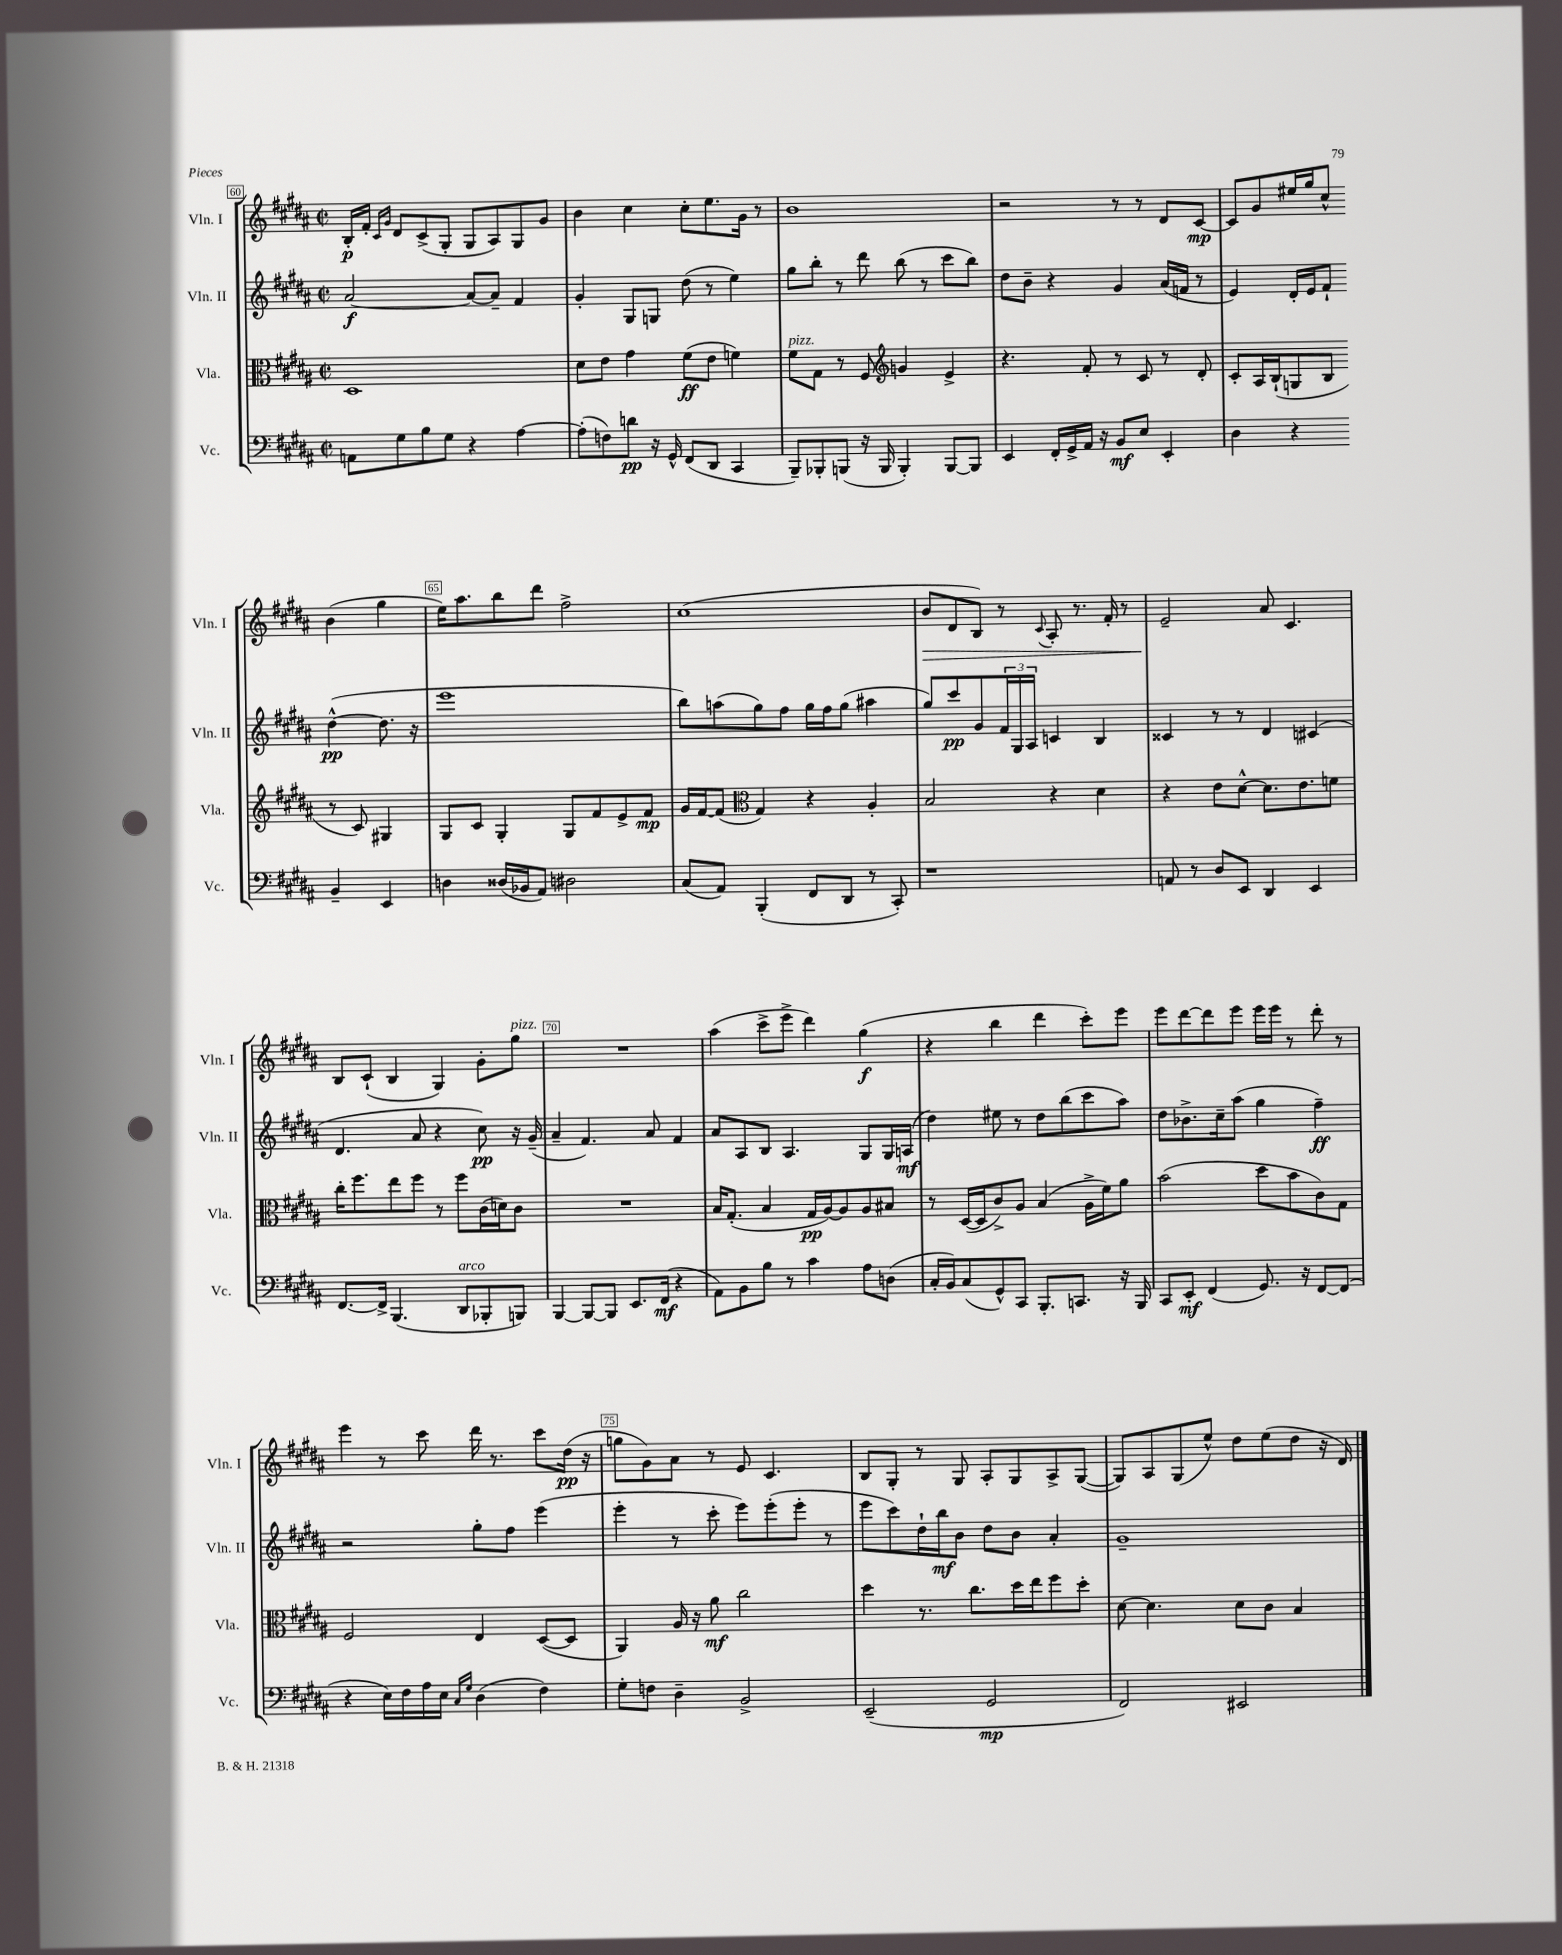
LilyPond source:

<<
\new StaffGroup <<
\new Staff = "s0" \with { instrumentName = "Vln. I" shortInstrumentName = "Vln. I" } {
    \clef treble \key b \major \defaultTimeSignature \time 2/2
    b16-.\p fis'16-. \grace { cis'16 gis'16 } dis'8 cis'8->( gis8-. gis8 ais8) gis8 gis'8 |
    b'4 cis''4 cis''8-. e''8. gis'16 r8 |
    b'1 |
    r2 r8 r8 dis'8 cis'8~\mp |
    cis'8 gis'8 eis''16 gis''16 cis''8-^ b'4( gis''4 |
    e''16) ais''8. b''8 dis'''8 fis''2-> |
    cis''1( |
    b'8\> dis'8 b8) r8 \appoggiatura { cis'8 } ais8-. r8. fis'16-. r8 |
    e'2--\! ais'8 cis'4. |
    b8 cis'8-!( b4 gis4) gis'8-. gis''8^\markup { \italic "pizz." } |
    R1 |
    ais''4( cis'''8-> e'''8-> dis'''4) gis''4\f( |
    r4 b''4 dis'''4 cis'''8-.) e'''8 |
    e'''8 dis'''8~ dis'''8 e'''8 e'''16 e'''16 r8 dis'''8-. r8 |
    e'''4 r8 cis'''8 dis'''16 r8. cis'''8 dis''16\pp( r16 |
    g''8 gis'8) ais'8 r8 e'8 cis'4. |
    b8 gis8-. r8 gis8 ais8-. gis8 ais8-> gis8~( |
    gis8) ais8 gis8( e''8-^) dis''8 e''8( dis''8 r16 dis'16) \bar "|." |
}
\new Staff = "s1" \with { instrumentName = "Vln. II" shortInstrumentName = "Vln. II" } {
    \clef treble \key b \major \defaultTimeSignature \time 2/2
    ais'2~\f ais'8~ ais'8-- fis'4 |
    gis'4-. gis8 g8 dis''8( r8 e''4) |
    gis''8 b''8-. r8 dis'''8 b''8( r8 cis'''8 b''8) |
    dis''8 b'8-- r4 gis'4 ais'16( f'16 r8 |
    e'4) dis'16-. e'16 fis'8-! dis''4~-^\pp( dis''8. r16 |
    e'''1 |
    b''8) a''8( gis''8) fis''8 gis''16 fis''16 gis''8( ais''4 |
    gis''8) cis'''8\pp gis'8 \tuplet 3/2 { fis'16 gis16 ais16 } c'4 b4 |
    cisis'4 r8 r8 dis'4 cis'4( |
    dis'4. ais'8 r4 cis''8\pp) r16 gis'16--( |
    ais'4-- fis'4.) ais'8 fis'4 |
    ais'8 ais8 b8 ais4. gis8 gis16 a16\mf( |
    dis''4) eis''8 r8 dis''8 b''8( cis'''8 ais''8) |
    dis''8 bes'8.-> cis''16-- ais''8( gis''4 fis''4--\ff) |
    r2 gis''8-. fis''8 e'''4( |
    e'''4-. r8 cis'''8-. e'''8) e'''8-.( e'''8-. r8 |
    e'''8 cis'''8) dis''16-! b''16\mf b'8 dis''8 b'8 ais'4-. |
    gis'1-- \bar "|." |
}
\new Staff = "s2" \with { instrumentName = "Vla." shortInstrumentName = "Vla." } {
    \clef alto \key b \major \defaultTimeSignature \time 2/2
    dis1 |
    dis'8 e'8 gis'4 fis'8\ff( e'8 f'4) |
    fis'8^\markup { \italic "pizz." } gis8 r8 fis8 \clef treble g'4 e'4-> |
    r4. fis'8-. r8 cis'8 r8 dis'8-. |
    cis'8-. ais16 b16-!( g8 b8 r8 cis'8) gis4 |
    gis8 cis'8 gis4-. gis8 fis'8 e'8-> fis'8\mp |
    gis'16 fis'16~ fis'8( \clef alto gis4) r4 ais4-. |
    b2 r4 dis'4 |
    r4 e'8 dis'8~-^ dis'8. e'8. f'8 |
    cis''16-. fis''8. e''8 fis''8 r8 fis''8 cis'16( d'16) cis'8 |
    R1 |
    b16 gis8.-.( b4 gis16\pp ais16~) ais8 ais8 bis8 |
    r8 dis16~( dis16 cis'8->) ais8 b4( ais16-> fis'16) ais'8 |
    b'2( dis''8 b'8 cis'8) gis8 |
    fis2 e4 dis8~( dis8 |
    ais,4) ais16 r16 ais'8\mf cis''2 |
    dis''4 r8. cis''8. dis''16 e''16 fis''8 dis''8-. |
    dis'8~ dis'4. dis'8 cis'8 b4 \bar "|." |
}
\new Staff = "s3" \with { instrumentName = "Vc." shortInstrumentName = "Vc." } {
    \clef bass \key b \major \defaultTimeSignature \time 2/2
    a,8 gis8 b8 gis8 r4 ais4~ |
    ais8-.( f8) d'8\pp r16 gis,16-^ fis,8( dis,8 cis,4 |
    b,,8--) bes,,8-. b,,8( r16 b,,16 b,,4-.) b,,8~ b,,8 |
    e,4 fis,16-. gis,16-> ais,16 r16 b,8\mf e8 e,4-. |
    dis4 r4 b,4-- e,4 |
    d4 disis16( bes,16 ais,8) dis2 |
    cis8( ais,8) b,,4-.( fis,8 dis,8 r8 cis,8-.) |
    r1 |
    a,8 r8 dis8 e,8 dis,4 e,4 |
    fis,8.~ fis,16-> b,,4.( dis,8^\markup { \italic "arco" } bes,,8-. b,,8) |
    b,,4~ b,,8~ b,,8 e,8. fis,16\mf( r4 |
    ais,8) b,8 b8 r8 cis'4 ais8 d8( |
    cis16-. b,16) cis8( gis,8-^) cis,8 b,,8.-. c,8. r16 b,,16 |
    cis,8 e,8-.\mf fis,4( gis,8.) r16 fis,8~ fis,8( |
    r4 e16) fis16 ais16 e16 \grace { cis16 gis16 } dis4( fis4) |
    gis8-. f8 dis4-- b,2-> |
    e,2--( gis,2\mp |
    fis,2) eis,2 \bar "|." |
}
>>
>>
\layout { \context { \Score currentBarNumber = #60 \override BarNumber.break-visibility = ##(#f #t #t) barNumberVisibility = #(every-nth-bar-number-visible 5) \override BarNumber.stencil = #(make-stencil-boxer 0.1 0.3 ly:text-interface::print) } }
